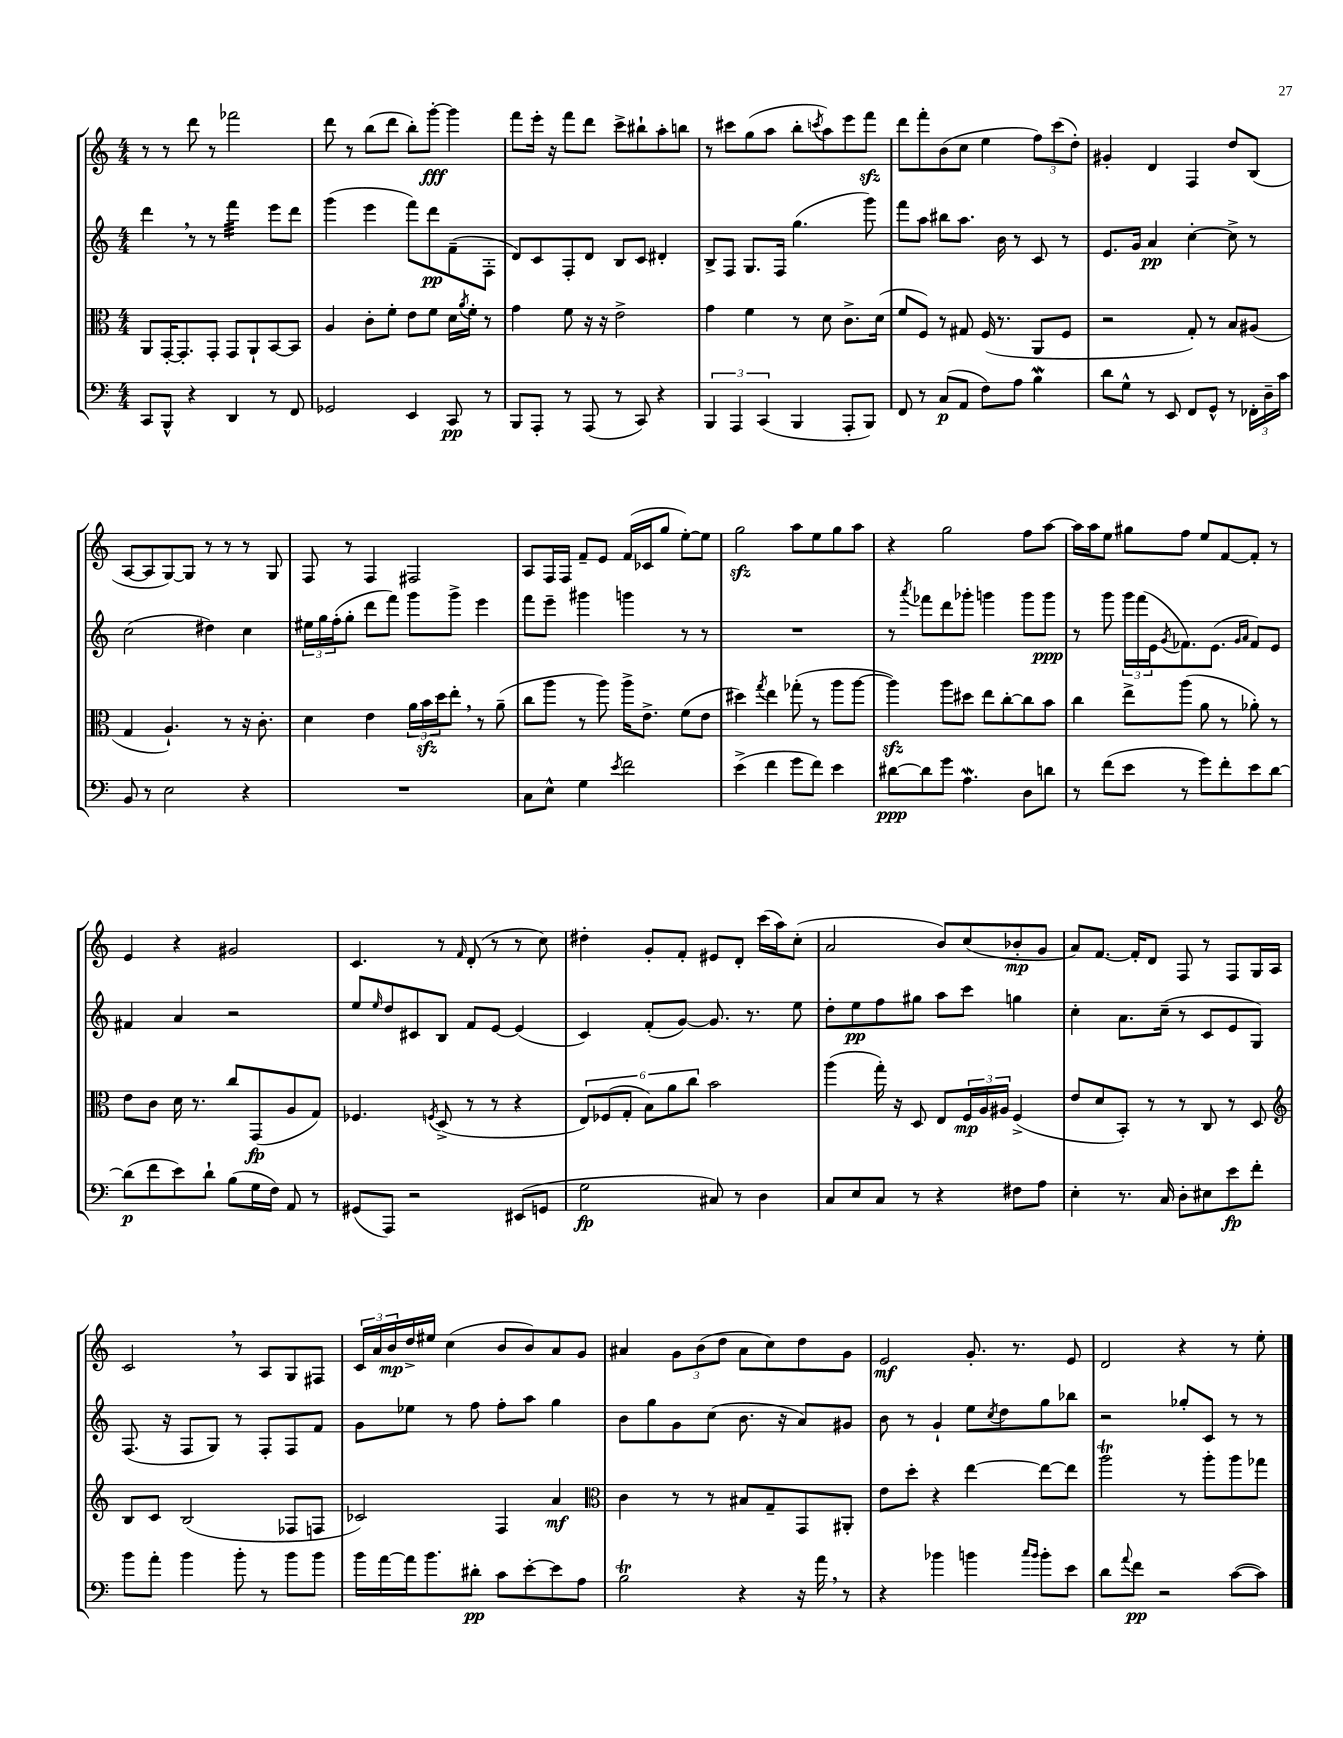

**kern	**kern	**kern	**kern
*staff4	*staff3	*staff2	*staff1
*clefF4	*clefC3	*clefG2	*clefG2
*k[]	*k[]	*k[]	*k[]
*M4/4	*M4/4	*M4/4	*M4/4
8CC	8AA	4ddd	8r
8BBB^^	[16GG'	.	8r
.	8.GG']	.	.
4r	.	8r	8ddd
.	8GG'	8r	8r
4DD	8GG	4fff	2fff-
.	8AA`	.	.
8r	[8BB	8eee	.
8FF	8BB]	8ddd	.
=	=	=	=
2GG-	4A	(4ggg	8ddd
.	.	.	8r
.	8c'	4eee	(8bb
.	8f'	.	8ddd
4EE	8e	8fff)	8bb')
.	8f	8ddd	[8ggg'
8CC	16d	(8f~	4ggg]
.	8qa	.	.
.	16f'	.	.
8r	8r	8F'	.
=	=	=	=
8BBB	4g	8d)	8fff
8AAA'	.	8c	16eee'
.	.	.	16r
8r	8f	8F'	8fff
(8AAA	16r	8d	8ddd
.	16r	.	.
8r	2e^	8B	8ccc^
8CC)	.	8c	8bb#`
4r	.	4d#'	8aa'
.	.	.	8bb
=	=	=	=
6BBB	4g	8B^	8r
.	.	8F	8ccc#
6AAA	.	.	.
.	4f	8.G	(8gg
(6CC	.	.	.
.	.	.	8aa
.	.	16F	.
4BBB	8r	(4.gg	8bb'
.	.	.	8qccc
.	8d	.	8aa)
8AAA'	8.c^	.	8eee
8BBB)	.	8ggg)	8fff
.	(16d	.	.
=	=	=	=
8FF	8f	8fff	8ddd
8r	8F)	8aa	8fff'
(8C	8r	8bb#	(8b
8AA	8G#	8.aa	8cc
8F)	(16F	.	4ee
.	8.r	16b	.
8A	.	8r	.
4B	8AA	8c	12ff)
.	.	.	(12ccc
.	8F	8r	.
.	.	.	12dd')
=	=	=	=
8d	2r	8.e	4g#'
8G^^	.	.	.
.	.	16g	.
8r	.	4a	4d
8EE	.	.	.
8FF	8G')	[4cc'	4F
8GG^^	8r	.	.
8r	8B	8cc^]	8dd
24FF-'	(8A#	8r	(8B
24D~	.	.	.
24c	.	.	.
=	=	=	=
8BB	4G	(2cc	[8A
8r	.	.	8A]
2E	4.A`)	.	[8G)
.	.	.	8G]
.	.	4dd#)	8r
.	8r	.	8r
4r	16r	4cc	8r
.	8.c'	.	.
.	.	.	8G
=	=	=	=
1r	4d	24ee#	8F
.	.	24gg	.
.	.	(24ff'	.
.	.	8gg'	8r
.	4e	8ddd	4F
.	.	8fff)	.
.	24a	8ggg	2F#
.	24b	.	.
.	24dd	.	.
.	8ee'	8ggg^	.
.	8r	4eee	.
.	(8a~	.	.
=	=	=	=
8C	8cc	8fff	8A
8E^^	8aa	8eee~	16F
.	.	.	16F
4G	8r	4ggg#	8f~
.	8aa)	.	8e
8qe	.	.	.
2f	16aa^	4ggg	(16f
.	8.e^	.	16c-
.	.	.	8gg
.	(8f	8r	[8ee')
.	8e	8r	8ee]
=	=	=	=
(4e^	4dd#)	1r	2gg
.	8qgg	.	.
4f	4ee	.	.
8g	(8gg-'	.	8aa
8f)	8r	.	8ee
4e	8aa	.	8gg
.	[8aa	.	8aa
=	=	=	=
[8d#	4aa])	8r	4r
.	.	8qaaa	.
8d#]	.	8fff-	.
8g	8aa	8ddd	2gg
4.A	8dd#	8ggg-'	.
.	8ee	4ggg	.
.	[8cc'	.	.
8D	8cc]	8ggg	8ff
8d	8b	8ggg	[8aa
=	=	=	=
8r	4cc	8r	16aa]
.	.	.	16aa
(8f	.	8ggg	8ee
8e	8ee^	24ggg	8gg#
.	.	(24fff	.
.	.	24e	.
.	.	8qg	.
8r	(8aa	8.f-)	8ff
8g)	8a	.	8ee
.	.	(8.e	.
8f'	8r	.	[8f
.	.	16qqg	.
.	.	16qqa	.
8e	8a-')	8f-)	8f']
[8d	8r	8e	8r
=	=	=	=
(8d]	8e	4f#	4e
8f	8c	.	.
8e)	16d	4a	4r
.	8.r	.	.
8d`	.	.	.
(8B	8cc	2r	2g#
16G	(8GG	.	.
16F)	.	.	.
8AA	8A	.	.
8r	8G)	.	.
=	=	=	=
(8GG#	4.F-	8ee	4.c
.	.	16qqee	.
8AAA)	.	8dd	.
2r	.	8c#	.
.	8qF	.	.
.	(8D^	8B	8r
.	.	.	16qqf
.	8r	8f	(8d'
.	8r	[8e	8r
(8EE#	4r	(4e]	8r
8GG	.	.	8cc)
=	=	=	=
2G	12E)	4c)	4dd#'
.	(12F-	.	.
.	12G'	.	.
.	12B)	(8f'	8g'
.	12a	.	.
.	.	[8g)	8f'
.	12cc	.	.
8C#)	2b	8.g]	8e#
8r	.	.	8d'
.	.	8.r	.
4D	.	.	(16ccc
.	.	.	16aa)
.	.	8ee	(8cc'
=	=	=	=
8C	(4aa	8dd'	2a
8E	.	8ee	.
8C	16gg')	8ff	.
.	16r	.	.
8r	8D	8gg#	.
4r	8E	8aa	8b)
.	24F	8ccc	(8cc
.	24A	.	.
.	24A#	.	.
8F#	(4F^	4gg	8b-'
8A	.	.	8g
=	=	=	=
4E'	8e	4cc'	8a)
.	8d	.	[8.f
8.r	8BB')	8.a	.
.	.	.	16f']
.	8r	.	8d
16C	.	(16cc~	.
8D'	8r	8r	8F
8E#	8C	8c	8r
8e	8r	8e	8F
8f'	8D	8G)	16G
.	.	.	16A
=	=	=	=
*	*clefG2	*	*
8b	8B	(8.F	2c
8a'	8c	.	.
.	.	16r	.
4b	(2B	8F	.
.	.	8G)	.
8b'	.	8r	8r
8r	.	8F'	8A
8b	8F-	8F	8G
8b	8F	8f	8F#
=	=	=	=
16b	2c-)	8g	24c
.	.	.	24a
[16a	.	.	.
.	.	.	24b
16a]	.	8ee-	16dd^
8.b	.	.	16ee#
.	.	8r	(4cc
8d#'	.	8ff	.
8c	4F	8ff'	8b
[8e'	.	8aa	8b)
8e]	4a	4gg	8a
8A	.	.	8g
=	=	=	=
*	*clefC3	*	*
2B	4c	8b	4a#
.	.	8gg	.
.	8r	8g	12g
.	.	.	(12b
.	8r	(8cc	.
.	.	.	12dd
4r	8B#	8.b	8a#
.	8G~	.	8cc)
.	.	16r	.
16r	8GG	8a)	8dd
16a	.	.	.
8r	8AA#'	8g#	8g
=	=	=	=
4r	8e	8b	2e
.	8dd'	8r	.
4b-	4r	4g`	.
4b	[4ee	8ee	8.g'
.	.	8qcc	.
.	.	8dd	.
.	.	.	8.r
16qqcc	.	.	.
16qqb	.	.	.
8b'	8ee_	8gg	.
8e	8ee]	8bb-	8e
=	=	=	=
8d	2aa	2r	2d
8qqa	.	.	.
8f	.	.	.
2r	.	.	.
.	8r	8gg-'	4r
.	8aa'	8c	.
([8c	8aa	8r	8r
8c])	8gg-	8r	8ee'
==	==	==	==
*-	*-	*-	*-
